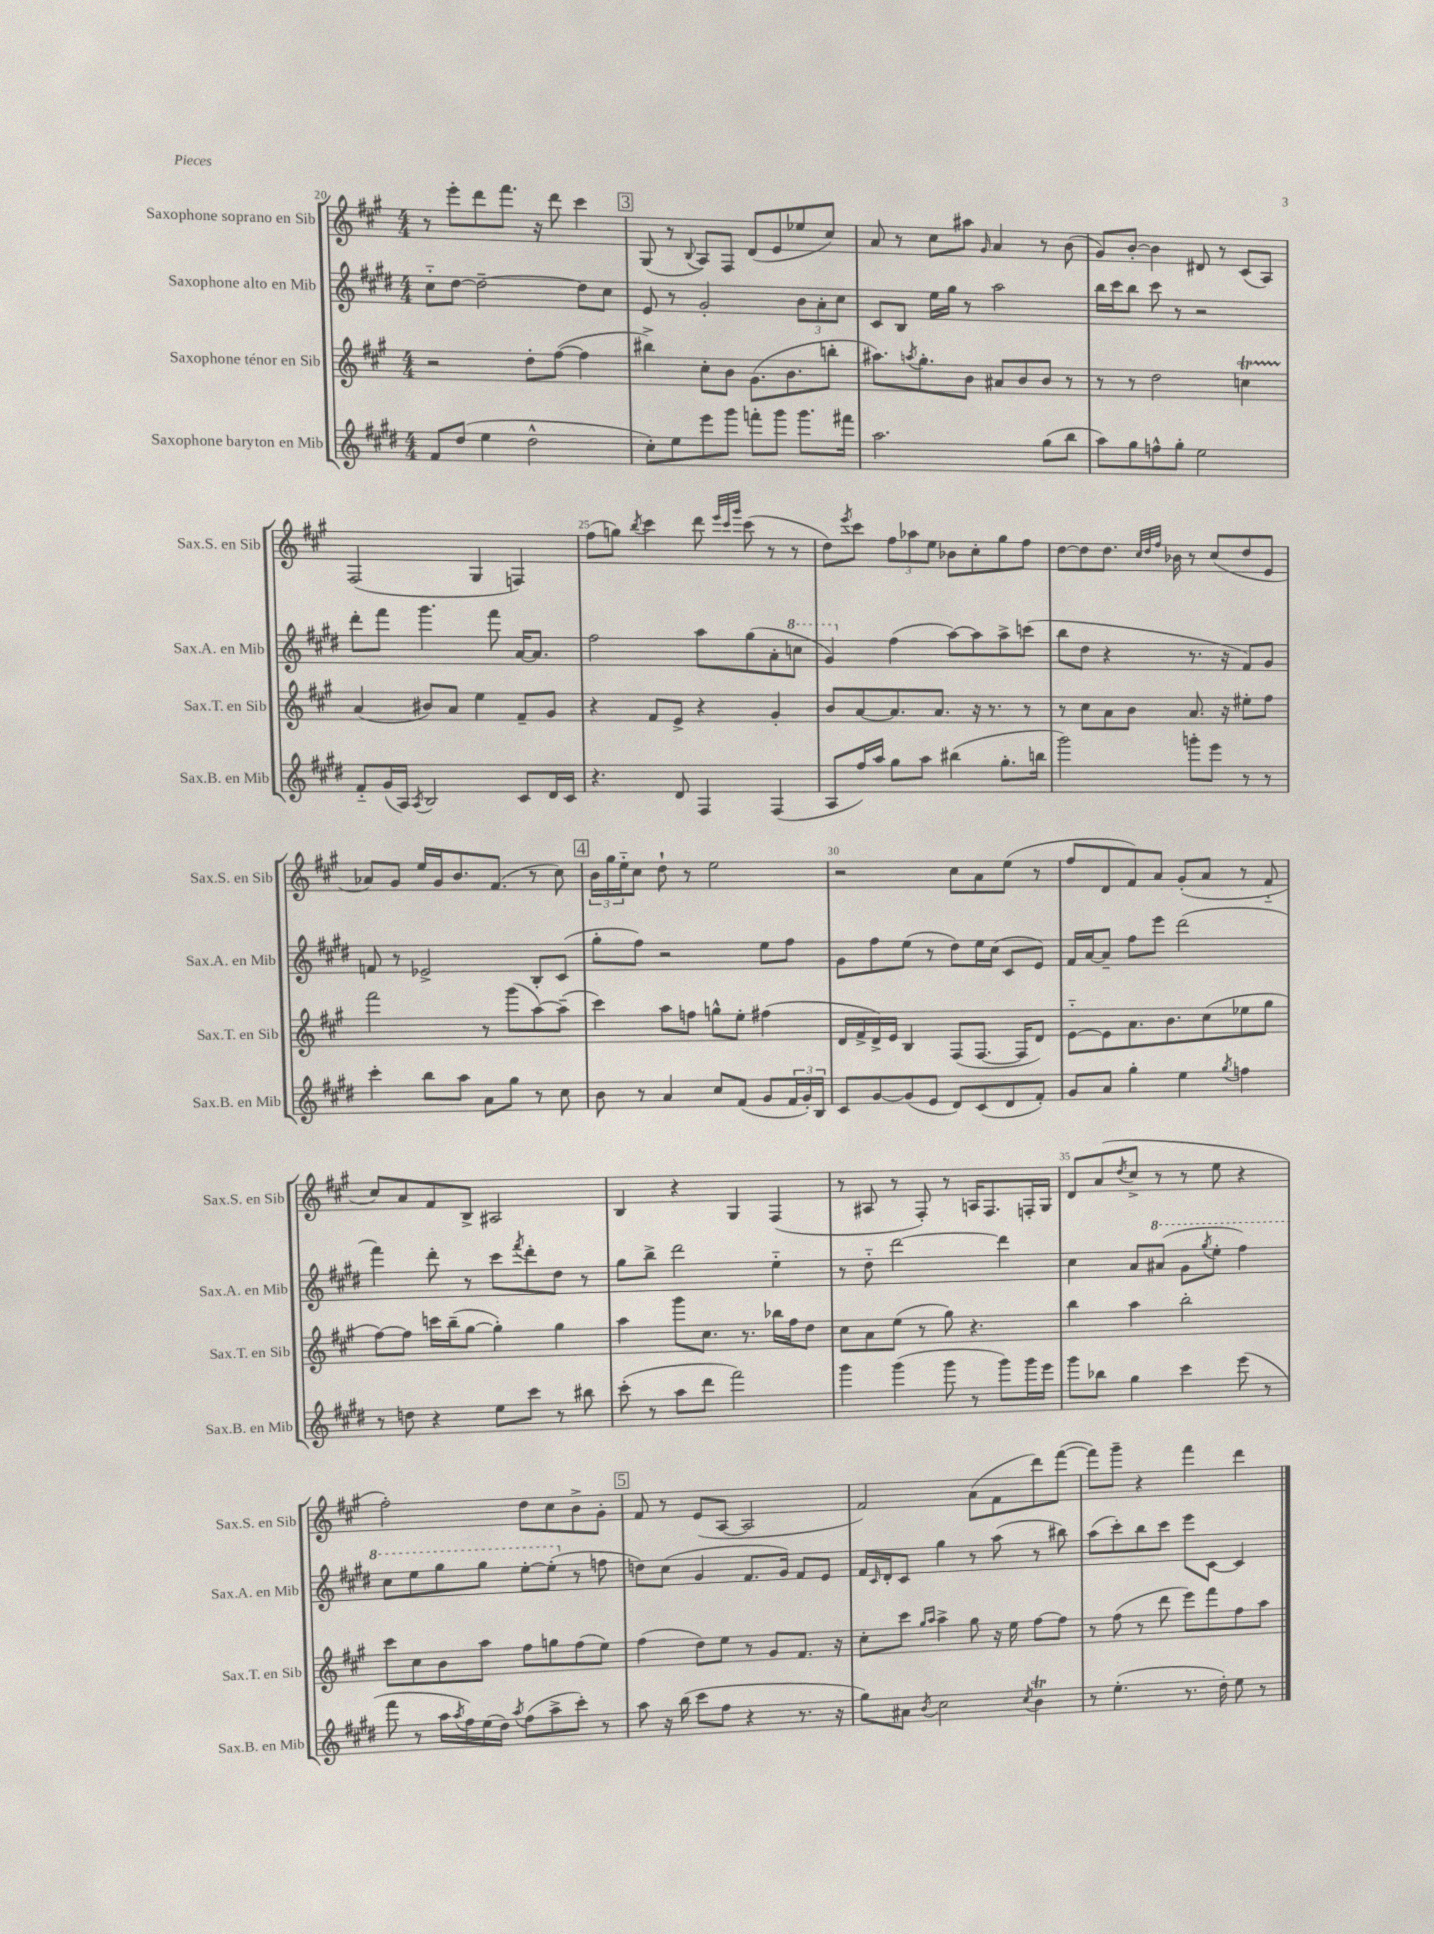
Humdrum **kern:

**kern	**kern	**kern	**kern
*staff4	*staff3	*staff2	*staff1
*clefG2	*clefG2	*clefG2	*clefG2
*k[f#c#g#d#]	*k[f#c#g#]	*k[f#c#g#d#]	*k[f#c#g#]
*M4/4	*M4/4	*M4/4	*M4/4
8f#	2r	8cc#'~	8r
(8dd#	.	[8dd#	8eee'
4ee	.	2dd#~_	8ddd
.	.	.	8.fff#
2dd#^^	8dd'	.	.
.	.	.	16r
.	([8ff#	.	8ddd
.	4ff#]	8dd#]	4ccc#
.	.	8cc#	.
=	=	=	=
8cc#')	4bb#^)	8e	(8G#
8ee	.	8r	8r
.	.	.	8qqB
8eee	8cc#'	2g#'	8A)
8ggg#	8b	.	8F#
8fff'	(8.g#	.	(8d
8ggg#	.	.	8e
.	8.b	.	.
8.ggg#	.	12b	8ee-
.	.	12a'	.
.	8bb'	.	8cc#)
.	.	12cc#	.
16fff#	.	.	.
=	=	=	=
2.aa	8.aa#)	8c#	8a
.	.	8B	8r
.	8qaa	.	.
.	8.gg#'	.	.
.	.	16ee	8cc#
.	.	16gg#	.
.	8b	8r	8aa#
.	.	.	16qqg#
.	8a#	2aa	4a
.	8b	.	.
(8gg#	8b	.	8r
8bb	8r	.	(8b
=	=	=	=
8aa)	8r	16bb	8g#)
.	.	16ccc#	.
8gg#	8r	8bb	[8b'
8ff^^	2dd	8ccc#	4b]
8gg#'	.	8r	.
2ee	.	2r	8d#
.	.	.	8r
.	4cc	.	(8c#
.	.	.	8A)
=	=	=	=
8f#'~	(4a	8ddd#'	(2F#
(16g#	.	8fff#	.
16A)	.	.	.
8qA	.	.	.
2B	8b#)	4.ggg#	.
.	8a	.	.
.	4ee	.	4G#
.	.	8fff#	.
8c#	8f#~	[16a	4F)
.	.	8.a]	.
16d#	8g#	.	.
16c#	.	.	.
=	=	=	=
4.r	4r	2ff#	(8ff#
.	.	.	8gg)
.	.	.	8qbb
.	8f#	.	4ccc#
8d#	8e^	.	.
4F#	4r	8aa	8ddd
.	.	.	32qqeee
.	.	.	32qqccc#
.	.	.	32qqggg#
.	.	(8gg#	(8ccc#
(4F#	4g#'	8a'	8r
.	.	8ccc	8r
=	=	=	=
8A	8b	4gg#)	8dd)
.	.	.	8qeee
16ff#)	[8a	.	8ccc#
16aa	.	.	.
8gg#	8.a]	(4ff#	12ff#
.	.	.	12aa-
8aa	.	.	.
.	.	.	12ee
.	8.a	.	.
(4bb#	.	[8aa)	8b-
.	16r	8aa]	8cc#'
.	8.r	.	.
8.gg#'	.	8aa^	8gg#
.	8r	(8ccc	8ff#
16bb	.	.	.
=	=	=	=
2ggg#)	8r	8bb	[8dd
.	8cc#	8dd#	8dd]
.	8a	4r	8.dd
.	8b	.	.
.	.	.	32qqcc#
.	.	.	32qqdd
.	.	.	32qqff#
.	.	.	16b-
8ggg'	8.a	8.r	8r
8eee	.	.	(8cc#
.	16r	16r	.
8r	8ee#'	8f#)	8dd
8r	8ff#	8g#	8e
=	=	=	=
4ccc#'	2fff#	8f	8a-)
.	.	8r	8g#
8bb	.	2e-^	16ee
.	.	.	16g#
8aa	.	.	8.b
8a	8r	.	.
.	.	.	(8.f#
8gg#	(8ggg#	.	.
8r	[8aa)	8B'	8r
8cc#	(8aa~]	(8c#	8cc#)
=	=	=	=
8b	4ccc#)	8gg#'	24b
.	.	.	24gg#
.	.	.	24ee'~
8r	.	8ff#)	8cc#
4a	8aa	2r	8dd`
.	8ff	.	8r
8cc#	8gg^^	.	2ee
(8f#	8ee'	.	.
8g#	(4ff#	8ee	.
24f#	.	8ff#	.
24g#')	.	.	.
24B	.	.	.
=	=	=	=
8c#	16d	8g#	2r
.	16f#^	.	.
[8g#	16d^)	8ff#	.
.	16e	.	.
(8g#]	4B	(8ee	.
8e	.	8r	.
8d#)	(8F#	8dd#)	8cc#
(8c#	[8.F#	16ee	8a
.	.	(16cc#	.
8d#	.	8c#	(8ee
.	16F#]	.	.
8f#')	8d)	8e)	8r
=	=	=	=
8g#	[8e'~	16f#	8ff#
.	.	[16a	.
8a	8e]	8a~]	8d
4gg#'	8.a	8ff#	8f#)
.	.	8eee	8a
.	8.b	.	.
4ee	.	(2ddd#	(8g#'
.	(8cc#	.	8a
8qgg#	.	.	.
4ff	8ee-	.	8r
.	8gg#	.	8f#'~
=	=	=	=
8r	[8ff#)	4fff#)	8cc#)
8dd	8ff#]	.	8a
4r	16ccc	8ddd#'	8f#
.	(16bb~	.	.
.	[8gg#	8r	8B^
8ee	4gg#'])	8ccc#	2A#
.	.	8qfff#	.
8ccc#	.	8ddd#'	.
8r	4gg#	8dd#	.
8bb#	.	8r	.
=	=	=	=
(8ccc#'	4aa	8gg#	4B
8r	.	8bb^	.
8aa	8ggg#	2ddd#	4r
8ddd#	8.cc#	.	.
2fff#)	.	.	4G#
.	8.r	.	.
.	16bb-	4ee'~	(4F#
.	16ff#	.	.
.	8dd	.	.
=	=	=	=
4ggg#	8cc#	8r	8r
.	8a	8dd#'~	8A#
(4ggg#	(8ee	[2ddd#	8r
.	8r	.	8F#')
8ggg#	8gg#)	.	8r
8r	4.r	.	16A
.	.	.	8.F#
8ggg#)	.	4ddd#]	.
16ggg#	.	.	16F'
16eee	.	.	16G#
=	=	=	=
8ggg#	4bb	4cc#	8d
8bb-	.	.	(8a
.	.	.	8qdd
4gg#	4aa	8a	8cc#^
.	.	(8aa#	8r
4ccc#	2bb'	8gg#	8r
.	.	8qggg#	.
.	.	8eee'	8ee
(8eee	.	4fff#)	4r
8r	.	.	.
=	=	=	=
8fff#	8ccc#	8ccc#	2ff#')
8r	8cc#	8eee	.
16aa	8b	8ggg#	.
8qaa	.	.	.
16ff#)	.	.	.
(16ee	8aa	8ggg#	.
16dd#)	.	.	.
8qaa	.	.	.
(8ff#	8ff#	[8eee'	8dd
8aa^	8gg	(8eee']	8cc#
8ccc#')	(8ff#	8r	8b^
8r	8ee)	8ff	8g#'
=	=	=	=
8aa	(4ff#	8dd)	8f#
16r	.	(8cc#	8r
(16bb	.	.	.
8ccc#	8dd)	4g#	(8e
8ff#	8ee	.	[8A
4r	8r	8.f#	2A]
.	8g#	.	.
.	.	16g#)	.
8.r	8.f#	8f#	.
.	.	8e	.
16r	16r	.	.
=	=	=	=
8gg#)	8cc#'	16f#	2f#)
.	.	16qqc#	.
.	.	16d#'	.
8a#	8ccc#	8c#	.
.	16qqgg#	.	.
8qb	16qqaa	.	.
2cc#	4aa^	4gg#	.
.	8gg#	8r	(8a
.	16r	(8aa	8f#
.	16ee	.	.
8qcc#	.	.	.
4b	[8ff#	8r	8ddd)
.	8ff#]	8bb#)	([8fff#
=	=	=	=
8r	8r	(8aa	8fff#])
(4.ee'	(8ff#	8ccc#')	8ggg#~
.	8r	8bb	4r
.	8ddd	8ccc#	.
8.r	8eee)	8eee	4fff#
.	8fff#	[8c#	.
16dd#')	.	.	.
8ee	8ff#	4c#]	4ddd
8r	8aa	.	.
==	==	==	==
*-	*-	*-	*-
